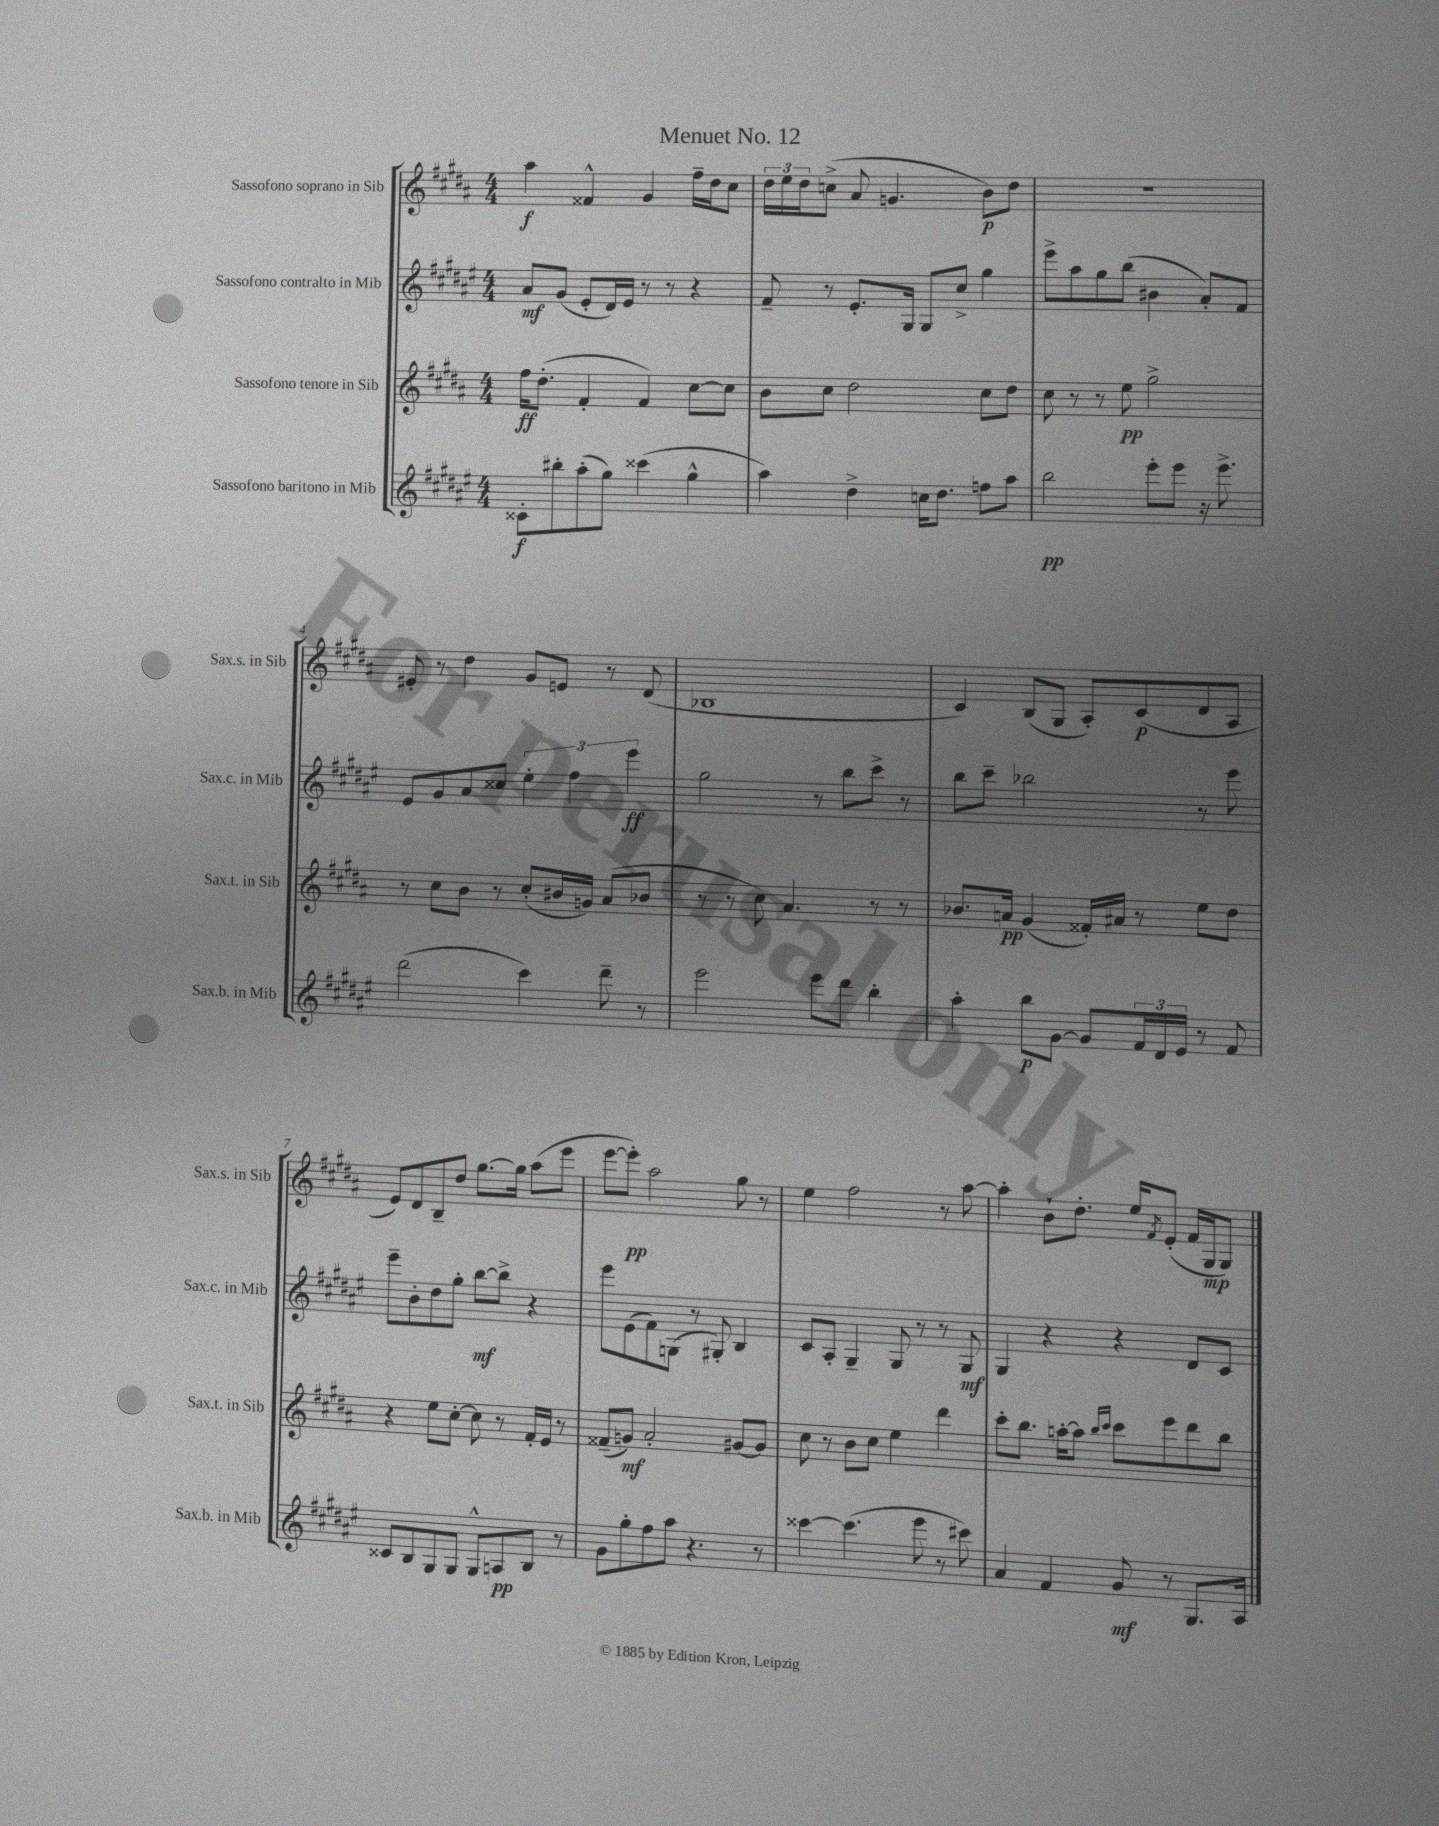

**kern	**kern	**kern	**kern
*staff4	*staff3	*staff2	*staff1
*clefG2	*clefG2	*clefG2	*clefG2
*k[f#c#g#d#a#e#]	*k[f#c#g#d#a#]	*k[f#c#g#d#a#e#]	*k[f#c#g#d#a#]
*M4/4	*M4/4	*M4/4	*M4/4
8c##'\L	16ff#\LK	8a#/L	4aa#\
.	(8.dd#'\J	.	.
8bb#'\	.	(8g#/J	.
(8aa#'\	4f#'/	8e#'/L	4f##^^/
8gg#\J)	.	16d#/L)	.
.	.	16e#/JJ	.
(4ccc##\	4f#/)	8r	4g#/
.	.	8r	.
4gg#^^\	[8cc#\L	4r	16ff#~\LL
.	.	.	16dd#\J
.	8cc#\]J	.	8cc#\J
=	=	=	=
4aa#\)	8b\L	8f#~/	24dd#\LL
.	.	.	24ee\
.	.	.	24dd#\J
.	8cc#\J	8r	(8cc^\J
4dd#^\	2dd#\	8.e#'/L	8a#/
.	.	.	4.g/
.	.	16G#/Jk	.
16cc\LK	.	8G#/L	.
8.dd#\J	.	.	.
.	.	8cc#^/J	.
8ff\L	8cc#\L	4gg#\	8b\L)
8aa#\J	8dd#\J	.	8dd#\J
=	=	=	=
2bb\	8cc#\	8eee#^\L	1r
.	8r	8aa#\	.
.	8r	8gg#\	.
.	8ee\	(8bb\J	.
8eee#'\L	2gg#^\	4b#\	.
8eee#\J	.	.	.
16r	.	8a#'/L)	.
8.eee#^\	.	.	.
.	.	8f#/J	.
=	=	=	=
(2ddd#\	8r	8e#/L	8e#'/
.	8cc#\L	8g#/	8r
.	8b\J	8a#/	4dd#\
.	8r	8cc##/J	.
4ccc#\)	(8cc#'/L	6ee#'\	8g#/L
.	16b#/L	.	8e/J
.	.	6ff#\	.
.	16g/JJ)	.	.
8ddd#~\	(8a#/L	.	8r
.	.	6eee#\	.
8r	8b-/J	.	(8d#/
=	=	=	=
2eee#\	8r	2gg#\	1B-
.	8r	.	.
.	8cc#\)	.	.
.	4.a#/	.	.
8eee#\L	.	8r	.
8ddd#\J	.	8bb\L	.
4bb'\	8r	8ccc#^\J	.
.	8r	8r	.
=	=	=	=
4aa#'\	8.b-/L	8bb\L	4c#/)
.	.	8ccc#~\J	.
.	16a/Jk	.	.
8bb\L	(4g#/	2bb-\	(8B/L
[8g#\J	.	.	8G#/J
8g#/]L	16f##'/LL)	.	8A#'/L)
.	16a#/JJ	.	.
24f#/L	8r	.	(8c#/
24d#/	.	.	.
24e#/JJ	.	.	.
8r	8ee\L	8r	8d#/
8f#/	8dd#\J	8eee#\	8A#/J
=	=	=	=
8c##/L	4r	8eee#~\L	8e/L)
8B/	.	8b'\	8d#/
8G#/	8ee\L	8dd#\	8B~/
8G#/J	[8cc#'\J	8gg#'\J	8dd#/J
8G#^^/L	8cc#\]	[8bb\L	[8.gg#\L
8A/	8r	8bb^\]J	.
.	.	.	16gg#\]Jk
8B/J	16f#'/LL	4r	(8aa#\L
.	16e/JJ	.	.
8r	8r	.	8eee\J
=	=	=	=
8g#\L	(8f##~/L	8eee#\L	[8eee\L
8gg#'\	8g/J)	(8e#\	8eee'\]J)
8ff#\	2a#'/	8f#\)	2aa#\
8aa#\J	.	(8G\J	.
4.r	.	8r	.
.	.	8G#'/)	.
.	[8g#/L	4B/	8gg#\
8r	8g#/]J	.	8r
=	=	=	=
[4ccc##\	8cc#\	8c#/L	4ee\
.	8r	8A#'/J	.
(4.ccc##\]	8b\L	4G#~/	2ff#\
.	8cc#\J	.	.
.	4ee\	8G#/	.
8eee#\	.	8r	.
8r	4ddd#\	8r	8r
8ccc#\)	.	8G#/	[8aa#\
=	=	=	=
4a#/	8ccc#'\L	4G#/	4aa#'\]
.	8.bb\J	.	.
4f#/	.	4r	8b`\L
.	[16aa'\LK	.	.
.	8aa\]J	.	8.dd#'\J
.	16qqbb/LL	.	.
.	16qqccc#/JJ	.	.
8g#/	8ccc#\L	4r	.
.	.	.	16ee/LK
.	.	.	8qf#/
8r	8eee\	.	(8e'/J
8.G#/L	8ddd#\	8d#/L	16f#/LL
.	.	.	16G#/J
.	8bb\J	8c#/J	8G#/J)
16A#/Jk	.	.	.
==	==	==	==
*-	*-	*-	*-
